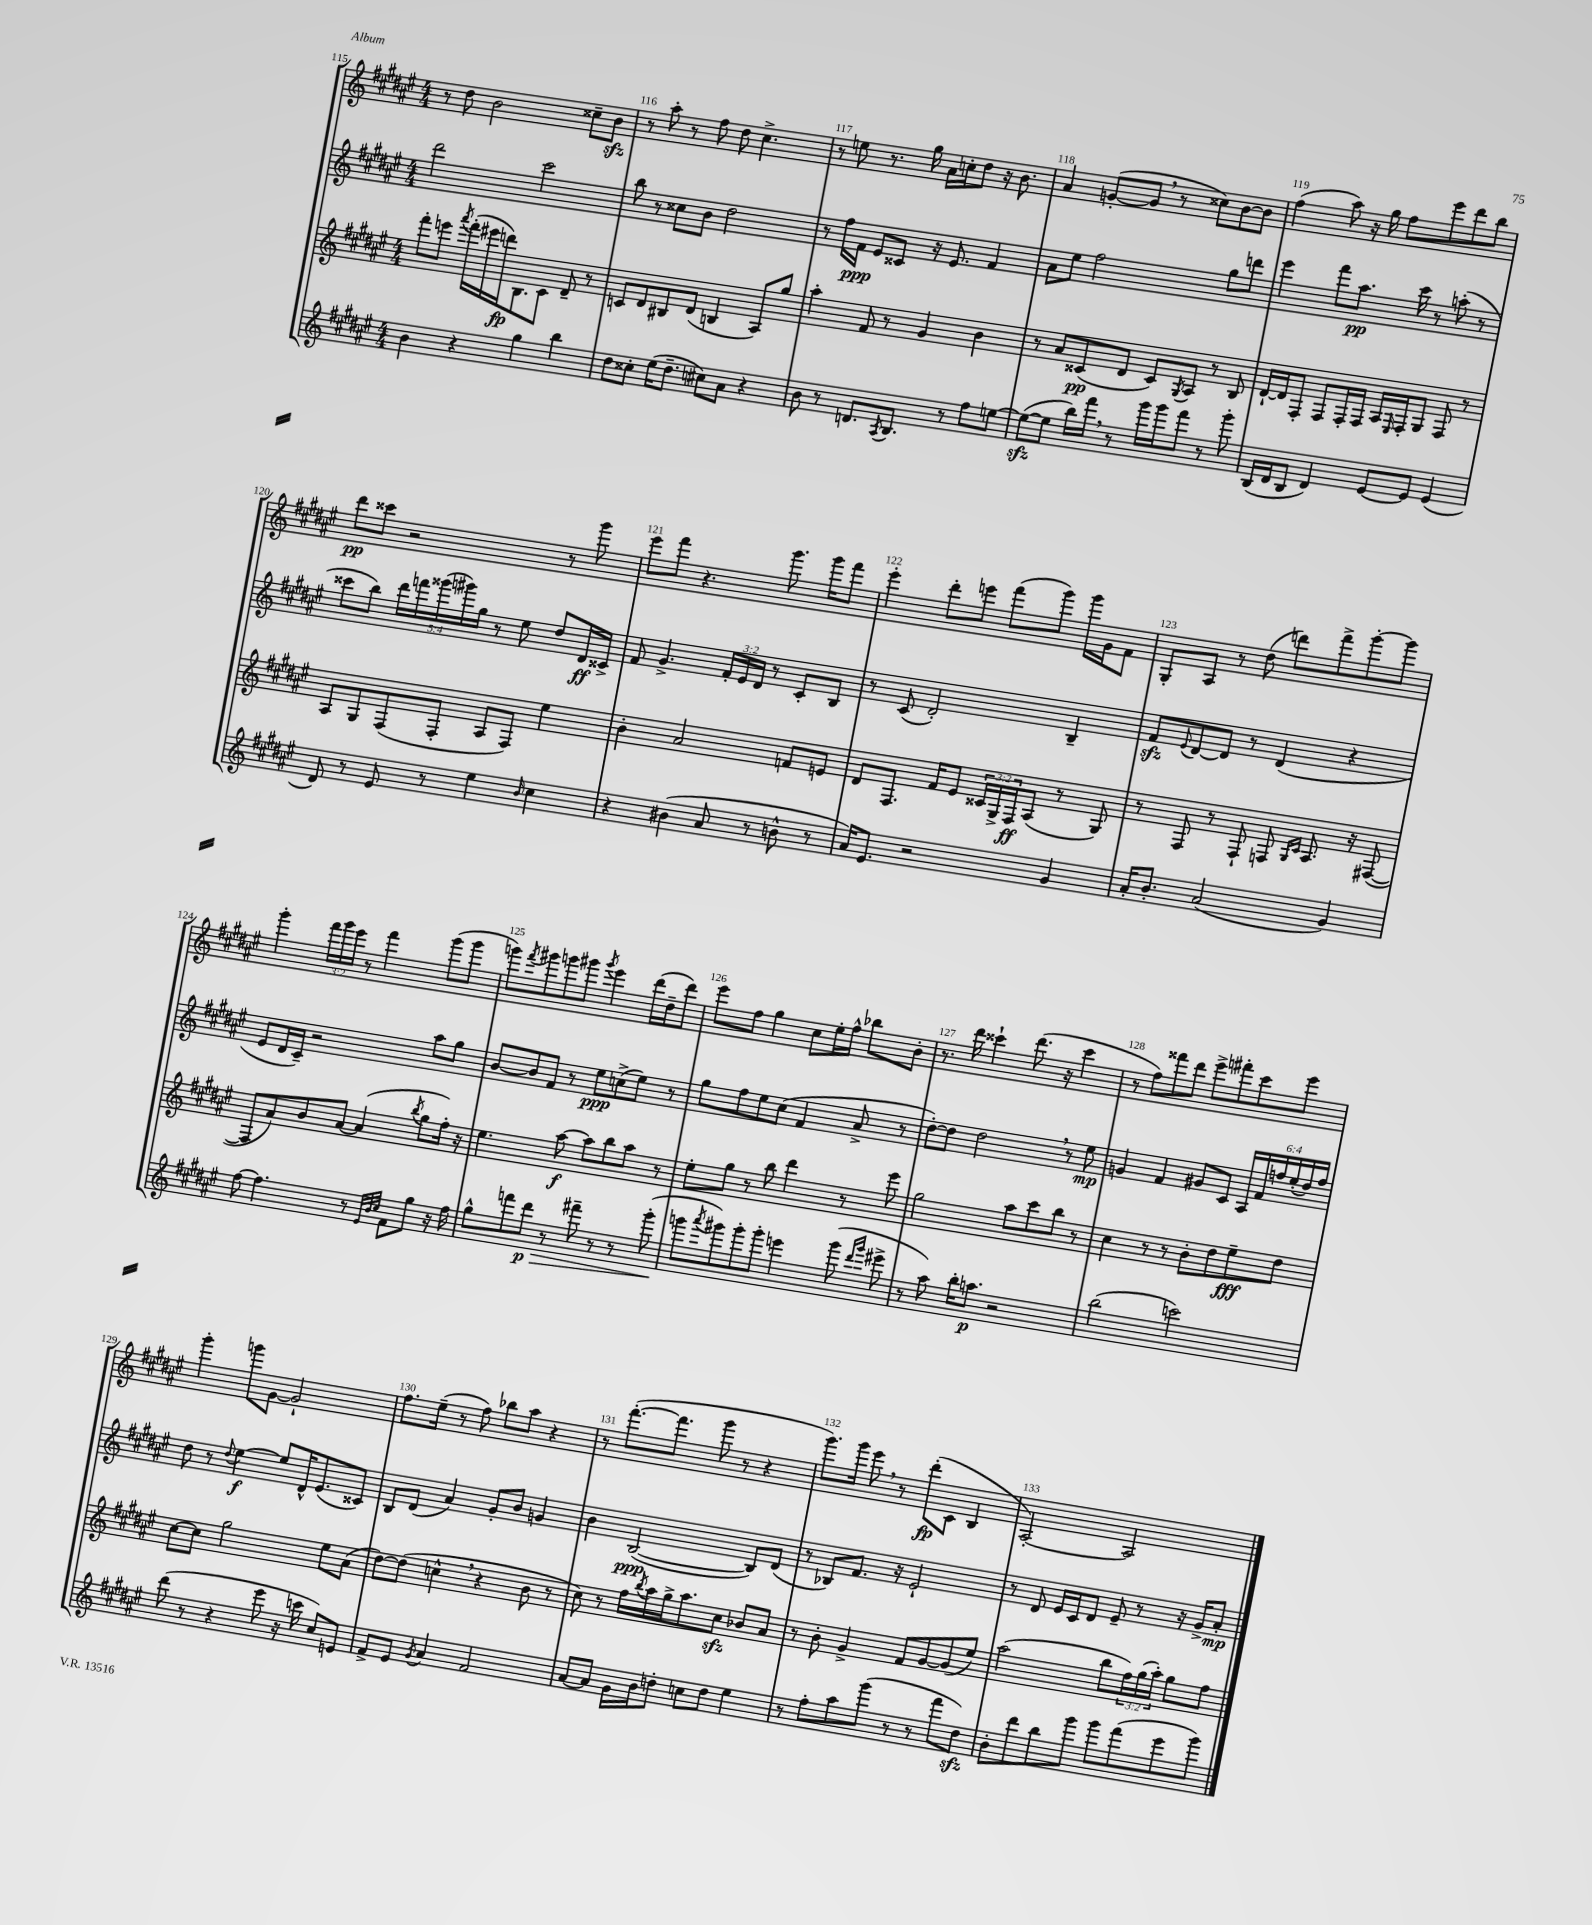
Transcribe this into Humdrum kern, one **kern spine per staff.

**kern	**kern	**kern	**kern
*staff4	*staff3	*staff2	*staff1
*clefG2	*clefG2	*clefG2	*clefG2
*k[f#c#g#d#a#e#]	*k[f#c#g#d#a#e#]	*k[f#c#g#d#a#e#]	*k[f#c#g#d#a#e#]
*M4/4	*M4/4	*M4/4	*M4/4
4b	8fff#'	2ddd#	8r
.	8eee	.	8dd#
.	8qaaa#	.	.
4r	(16fff#'	.	2b
.	16eee#	.	.
.	16ddd)	.	.
.	8.B	.	.
4gg#	.	2ccc#	.
.	8c#	.	.
4bb	8d#~	.	8cc##~
.	8r	.	8b
=	=	=	=
8dd#	8c	8bb	8r
8cc##'	8d#	8r	8aa#'
(16ee#	8B#	8cc##	8r
8.dd#~	.	.	.
.	(8d#	8b	8ff#
8cc#)	4B	2dd#	8dd#
8a#	.	.	4.cc#^
4r	8A#)	.	.
.	8gg#	.	.
=	=	=	=
8b	4aa#'	8r	8r
8r	.	16ff#	8ee
.	.	16f#	.
8.d	8f#	8e#	8.r
.	8r	8c##	.
8qA#	.	.	.
8.B	.	.	16gg#
.	4g#	16r	16a#
.	.	8.e#	16cc'
8r	.	.	8dd#
8ff#	4b	4f#	16r
.	.	.	8.b
[8ee	.	.	.
=	=	=	=
(8ee_	8r	8a#	4a#
8ee]	8a#	8ee#	.
16bb)	(8c##	2ff#	([8g'
16fff#	.	.	.
8r	8d#	.	8g]
16ggg#	8c##)	.	8r
16ggg#	.	.	.
.	8qG#	.	.
8fff#	8A#	.	8cc##)
8r	8r	8gg#	[8b
8ggg#'	8B	8ddd	8b]
=	=	=	=
(16B	[16d#`	4eee#	(4ff#
16d#	16d#]	.	.
8B	8F#'	.	.
4d#)	8F#	8fff#	8aa#)
.	16F#'	8.aa#	16r
.	16F#	.	16gg#
[8e#	16A#	.	8ff#
.	16qqE#	.	.
.	16F#'	16ccc#	.
8e#]	8G#	8r	8eee#
(4e#	8F#	(8aa'	8ddd#
.	8r	8r	8bb
=	=	=	=
8d#)	8A#	8ccc##	8ddd#
8r	8G#	8bb)	8ccc##
8e#	(8F#	20ddd#	2r
.	.	20fff	.
.	.	(20ggg##	.
8r	8F#'	.	.
.	.	20ggg#)	.
.	.	20gg#	.
4ee#	8A#	8r	.
.	8F#)	8ee#	.
16qqb	.	.	.
4cc#	4ee#	8dd#	8r
.	.	16d#	8ggg#
.	.	16c##^	.
=	=	=	=
4r	4b'	8f#	8eee#
.	.	4.g#^	8fff#
(4b#	2a#	.	4.r
8a#	.	24f#'	.
.	.	24e#	.
.	.	24d#	.
8r	.	8r	8.ggg#
8b^^	8f	8c#'	.
.	.	.	16ggg#
8r	8e	8B	8fff#
=	=	=	=
16a#)	8d#	8r	4eee#'
8.e#	.	.	.
.	8.F#	(8c#	.
2r	.	2d#')	8ddd#'
.	16f#	.	.
.	8e#	.	8eee
.	24c##	.	(8fff#
.	24G#^	.	.
.	24F#	.	.
.	(8A#	.	8ggg#)
4g#	8r	4B~	16ggg#
.	.	.	16g#
.	8G#)	.	8f#
=	=	=	=
16a#'	8r	8f#	8G#'
8.b'	.	.	.
.	.	8qqe#	.
.	8F#	[8d#	8A#
(2a#	8r	8d#]	8r
.	8F#`	8r	(8dd#
.	8F	(4d#	8ddd)
.	16qqG#	.	.
.	16qqc#	.	.
.	8.A#	.	8fff#^
4g#)	.	4r	[8ggg#'
.	16r	.	.
.	([8F#	.	8ggg#]
=	=	=	=
[8ff#	8F#]	8e#	4ggg#'
4.ff#]	8a#)	16d#	.
.	.	16c#~)	.
.	8b	2r	24fff#
.	.	.	24ggg#
.	.	.	24eee#
.	[8a#	.	8r
8r	(4a#]	.	4fff#
32qqe#	.	.	.
32qqb	.	.	.
32qqcc#	.	.	.
8f#	.	.	.
.	8qbb	.	.
8gg#	8gg#	8aa#	(8ggg#
16r	16ff#')	8gg#	8ggg#
16ff#	16r	.	.
=	=	=	=
8gg#^^	4.ee#	[8b	8ggg)
.	.	.	8qfff#
8fff	.	8b]	8ggg#
8ddd#	.	8f#	8ggg
8r	[8aa#	8r	8ggg#
.	.	.	8qggg#
8fff#~	8aa#]	8ee#	4eee#
8r	8bb	(8cc^	.
8r	8aa#	8ee#)	(16ddd#
.	.	.	16dd#~
(8ggg#'	8r	8r	8ddd#)
=	=	=	=
8ggg	8ee#'	8gg#	8eee#
8qaaa#	.	.	.
8ggg#)	8gg#	8ff#	8ff#
8ggg#'	8r	8ee#	4gg#
8ggg#'	8bb	(8cc#	.
4eee	4ddd#	4f#	8cc#
.	.	.	16ee#'
.	.	.	16ff#^^
(8ggg#	8r	8a#^	8bb-
16qqddd#	.	.	.
16qqggg#	.	.	.
8eee#^	8eee#	8r	8b'
=	=	=	=
8r	2gg#	[8dd#')	8.r
8aa#)	.	8dd#]	.
.	.	.	16ddd#
16bb'	.	2dd#	4ccc##`
8.aa	.	.	.
2r	8aa#	.	(8.ddd#
.	8ccc#	.	.
.	.	.	16r
.	8bb	8r	4ccc##
.	8r	8ee#	.
=	=	=	=
(2bb	4cc#	4g	8r
.	.	.	8ff#)
.	8r	4f#	8fff##
.	8r	.	8ddd#
2ccc)	8b'	8g#	8eee#^
.	8dd#	8c#	8fff#'
.	8ee#~	24A#	8ccc#
.	.	24f#	.
.	.	24ff	.
.	8dd#	(24ee#'	8eee#
.	.	24dd#)	.
.	.	24ff	.
=	=	=	=
(8ddd#	[8cc#	8dd#	4ggg#'
8r	8cc#]	8r	.
.	.	8qqdd#	.
4r	2gg#	[4ee#	8ggg
.	.	.	[8g#
8eee#	.	8ee#]	2g#`]
16r	.	16d#^^	.
16ccc	.	(8.e#	.
8cc#)	8ee#	.	.
8e	(8a#	8c##)	.
=	=	=	=
8f#^	[8dd#)	8B	8.ff#
8e#	(8dd#]	(8d#	.
.	.	.	(16ee#~
8qg#	.	.	.
4a#	4cc^^	4a#)	8r
.	.	.	8ff#)
2f#	4r	8g#'	8bb-
.	.	8b	8aa#
.	8b	4g	4r
.	8r	.	.
=	=	=	=
[8a#	8cc#)	4b	8r
8a#]	8r	.	([8.fff#'
16g#	16ff#	([2B	.
.	8qbb	.	.
16b	16aa#	.	8.fff#]
8dd'	16gg#^	.	.
.	8.aa#	.	.
8cc	.	.	8ggg#
8dd	8cc#	.	8r
4ee#	8b-	8B])	4r
.	8a#	(8d#	.
=	=	=	=
8r	8r	8r	8.ggg#)
8ff#'	8b'	8B-)	.
.	.	.	16ggg#
8aa#	4g#^	8.f#	8eee#
(8ggg#	.	.	8r
.	.	16r	.
8r	8f#	2e#`	(8ddd#'
8r	[8g#	.	8c#
8fff#	(8g#]	.	4B
8dd#)	8ee#)	.	.
=	=	=	=
8b'	(2aa#	8r	[2A#')
8ddd#	.	8d#	.
8bb	.	16e#	.
.	.	16c#	.
8ggg#	.	8d#	.
8ggg#	8bb	8e#~	2A#]
(8fff#	24ff#)	8r	.
.	(24gg#	.	.
.	24aa#')	.	.
8eee#	8gg#	16r	.
.	.	16g#^	.
8ggg#)	8ff#	8a#'	.
==	==	==	==
*-	*-	*-	*-
